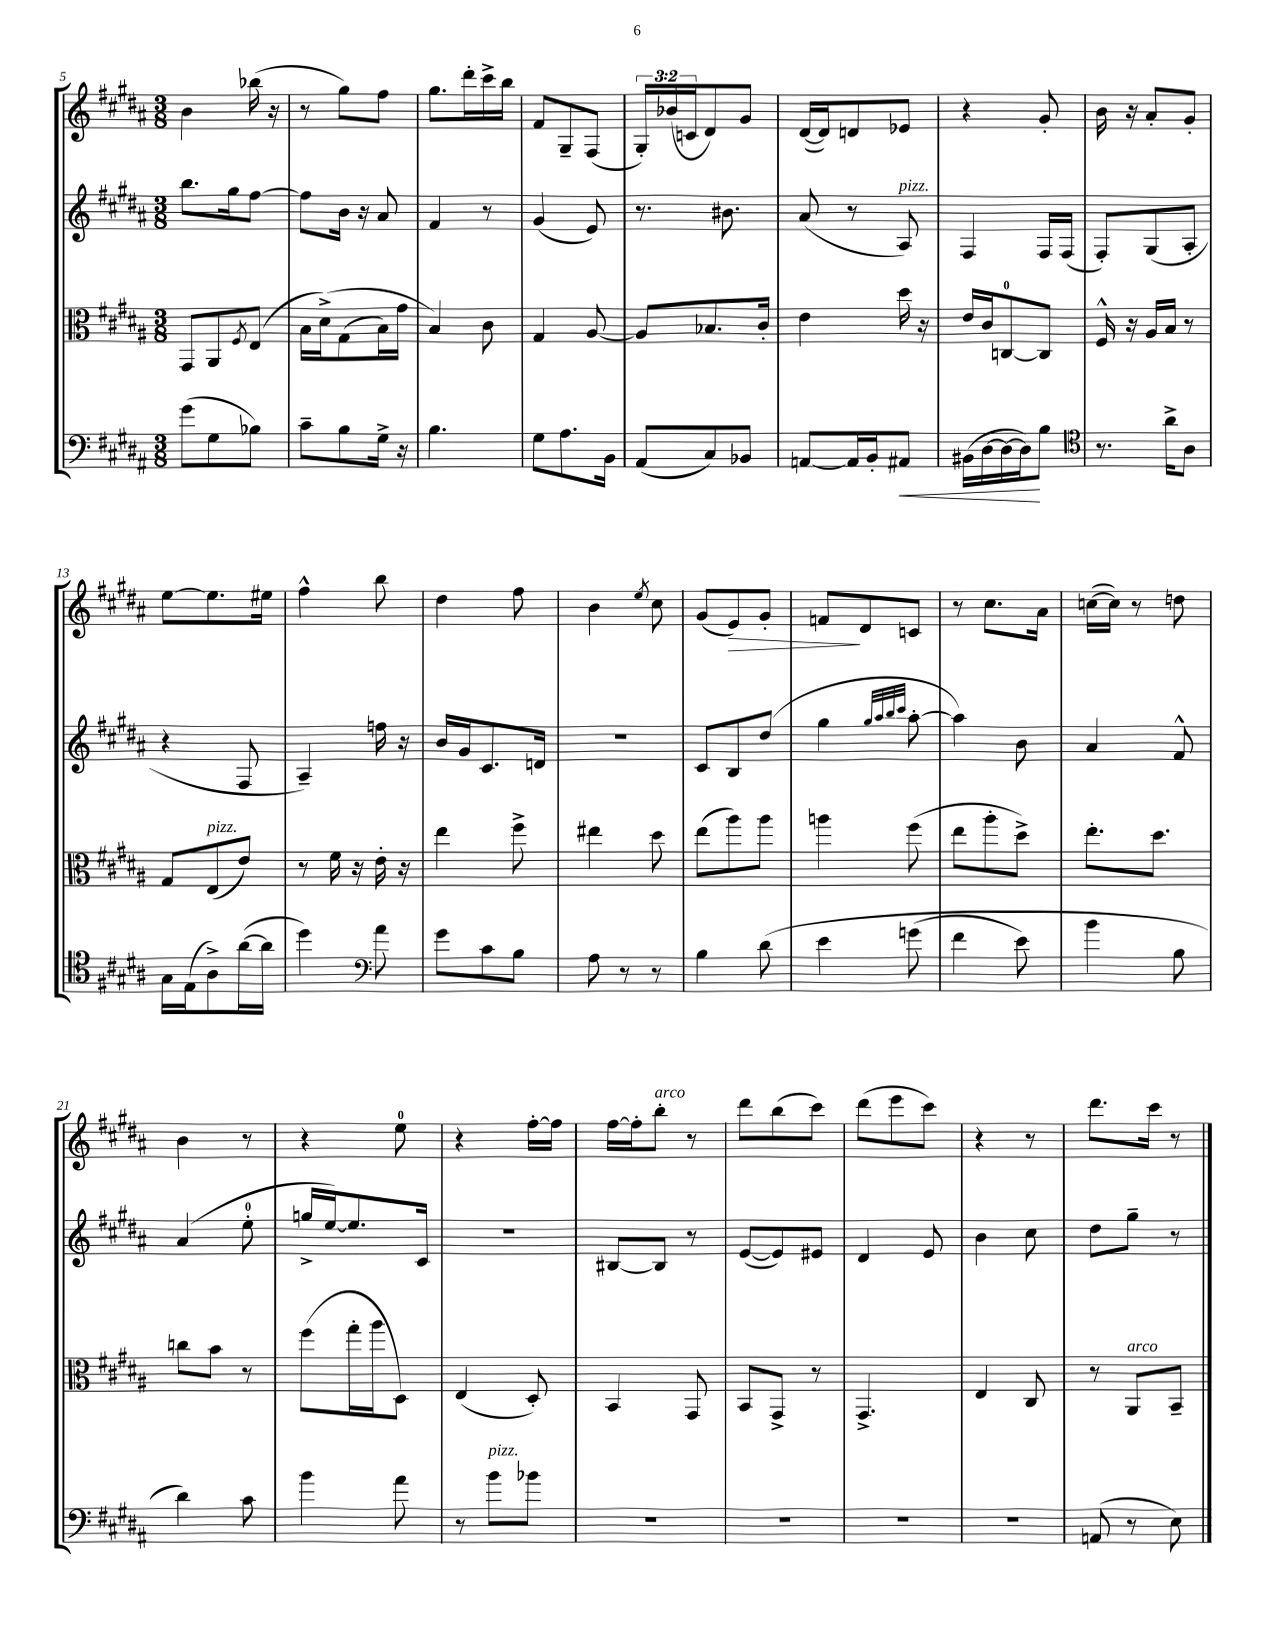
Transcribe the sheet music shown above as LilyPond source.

<<
\new StaffGroup <<
\new Staff = "s0" {
    \clef treble \key b \major \numericTimeSignature \time 3/8 \override Staff.TupletNumber.text = #tuplet-number::calc-fraction-text
    b'4 bes''16( r16 |
    r8 gis''8) fis''8 |
    gis''8. dis'''16-. cis'''16-> b''16 |
    fis'8 gis8-- fis8( |
    \tuplet 3/2 { gis16-.) bes'16( c'16 } dis'8) gis'8 |
    dis'16~( dis'16) d'8 ees'8 |
    r4 gis'8-. |
    b'16 r16 ais'8-. gis'8-. |
    e''8~ e''8. eis''16 |
    fis''4-^ b''8 |
    dis''4 fis''8 |
    b'4 \acciaccatura { e''8 } cis''8 |
    gis'8( e'8\>) gis'8-. |
    f'8\! dis'8 c'8 |
    r8 cis''8. ais'16 |
    c''16~( c''16) r8 d''8 |
    b'4 r8 |
    r4 e''8-0 |
    r4 fis''16~-. fis''16 |
    fis''16~ fis''16-. b''8-.^\markup { \italic "arco" } r8 |
    dis'''8 b''8( cis'''8) |
    dis'''8( e'''8 cis'''8) |
    r4 r8 |
    dis'''8. cis'''16 r8 \bar "|." |
}
\new Staff = "s1" {
    \clef treble \key b \major \numericTimeSignature \time 3/8
    b''8. gis''16 fis''8~ |
    fis''8 b'16 r16 ais'8 |
    fis'4 r8 |
    gis'4( e'8) |
    r8. bis'8. |
    ais'8( r8 ais8^\markup { \italic "pizz." }) |
    fis4 fis16 fis16( |
    fis8-.) gis8( ais8-. |
    r4 fis8 |
    ais4--) f''16 r16 |
    b'16 gis'16 cis'8. d'16 |
    R4. |
    cis'8 b8 dis''8( |
    gis''4 \grace { gis''32 ais''32 b''32 cis'''32 } ais''8~-. |
    ais''4) b'8 |
    ais'4 fis'8-^ |
    ais'4( e''8-0-. |
    g''16-> e''16~) e''8. cis'16 |
    R4. |
    bis8~ bis8 r8 |
    e'8~( e'8) eis'8 |
    dis'4 e'8 |
    b'4 cis''8 |
    dis''8 gis''8-- r8 \bar "|." |
}
\new Staff = "s2" {
    \clef alto \key b \major \numericTimeSignature \time 3/8
    gis,8 ais,8 \acciaccatura { fis8 } e8( |
    b16 dis'16->)\( gis8( b16) gis'16 |
    b4\) cis'8 |
    gis4 ais8~ |
    ais8 bes8. cis'16-. |
    e'4 dis''16 r16 |
    e'16 cis'16 c8-0~ c8 |
    fis16-^ r16 ais16 b16 r8 |
    gis8 e8^\markup { \italic "pizz." }( e'8) |
    r8 fis'16 r16 e'16-. r16 |
    e''4 fis''8-> |
    eis''4 dis''8 |
    e''8( ais''8) ais''8 |
    a''4 fis''8( |
    e''8 ais''8-. dis''8->) |
    e''8.-. dis''8. |
    c''8 b'8 r8 |
    fis''8( gis''16-. ais''16 dis8) |
    e4( dis8-.) |
    b,4 gis,8 |
    b,8 gis,8-> r8 |
    gis,4.-> |
    e4 cis8 |
    r8 ais,8^\markup { \italic "arco" } b,8-- \bar "|." |
}
\new Staff = "s3" {
    \clef bass \key b \major \numericTimeSignature \time 3/8
    gis'8( gis8 bes8) |
    cis'8-- b8 gis16-> r16 |
    b4. |
    gis8 ais8. b,16 |
    ais,8( cis8) bes,8 |
    a,8~ a,16 b,16-. ais,8\< |
    bis,16( dis16~ dis16~ dis16\!) b8 |
    \clef tenor r8. ais'16-> ais8 |
    gis16 e16( ais8->) ais'16~( ais'16 |
    dis''4) \clef bass ais'8 |
    gis'8 cis'8 b8 |
    ais8 r8 r8 |
    b4 dis'8\( |
    e'4 g'8( |
    fis'4 e'8) |
    b'4 b8 |
    dis'4\) cis'8 |
    b'4 ais'8 |
    r8 b'8^\markup { \italic "pizz." } bes'8 |
    R4. |
    R4. |
    R4. |
    R4. |
    a,8( r8 e8) \bar "|." |
}
>>
>>
\layout { \context { \Score currentBarNumber = #5 } }
